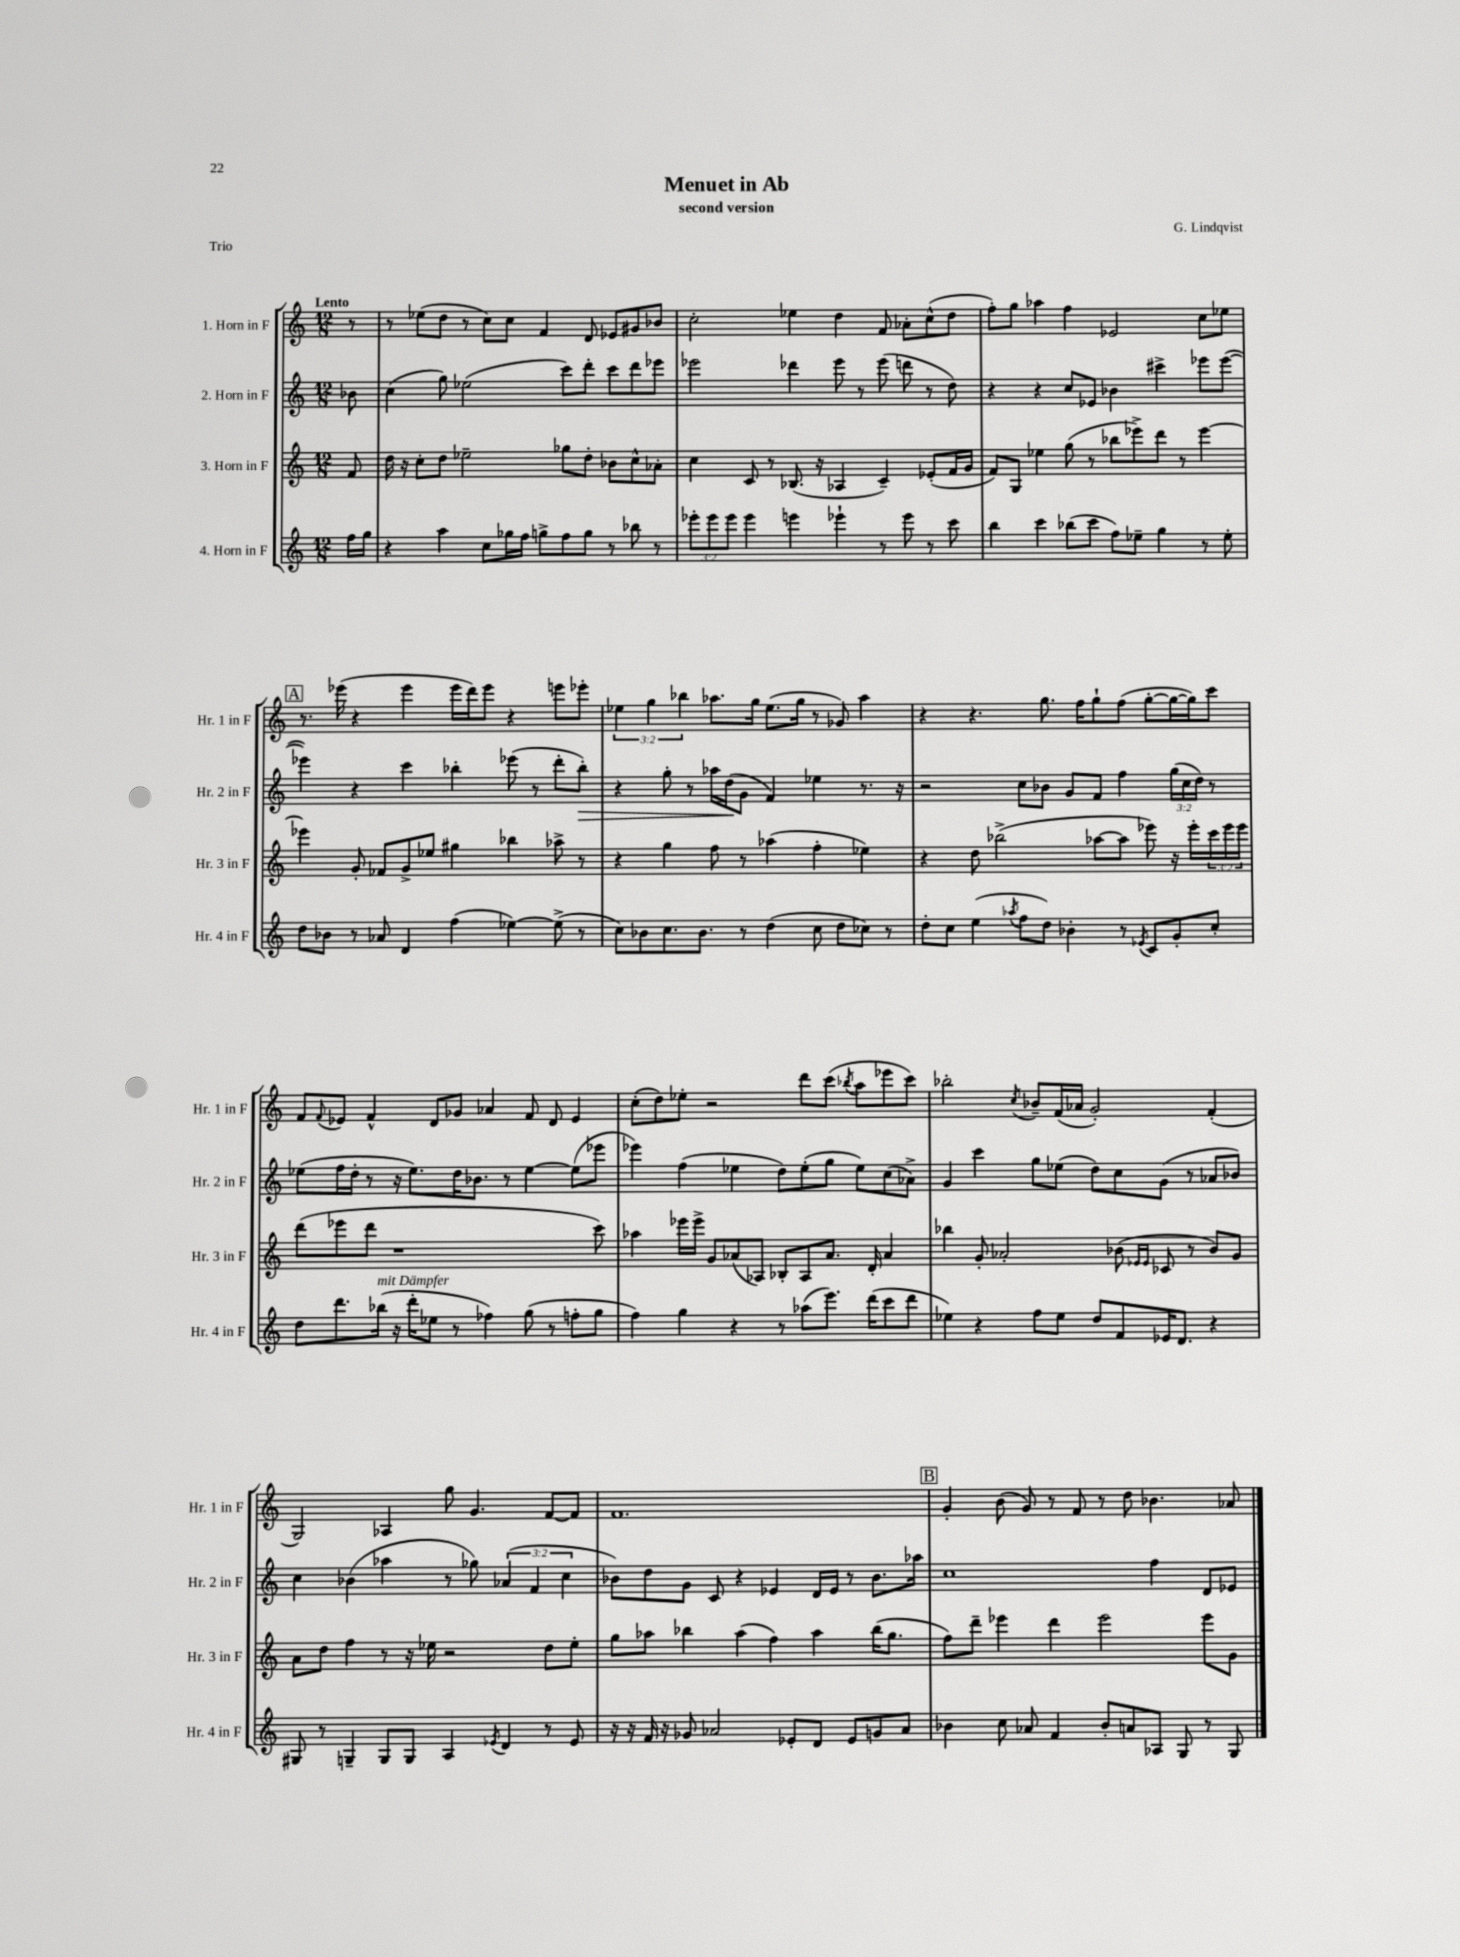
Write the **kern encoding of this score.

**kern	**kern	**kern	**kern
*staff4	*staff3	*staff2	*staff1
*clefG2	*clefG2	*clefG2	*clefG2
*k[]	*k[]	*k[]	*k[]
*M12/8	*M12/8	*M12/8	*M12/8
16ff\LL	8f/	8b-\	8r
16gg\JJ	.	.	.
=	=	=	=
4r	16dd\	(4cc\	8r
.	16r	.	.
.	8cc'\L	.	(8ee-\L
4aa\	8dd\J	8gg\)	8dd\J
.	2ee-~\	(2ee-\	8r
8cc\L	.	.	8cc\L)
16gg-\L	.	.	8cc\J
16ff\JJ	.	.	.
8gg^\L	.	.	4f/
8ff\	8gg-\L	8ccc\L)	.
8gg\J	8dd'\J	8ddd'\J	8d/
8r	8b-\L	8ccc\L	8e-/L
8bb-\	8cc^^\	8ddd\	8g#/
8r	8a-'\J	8eee-\J	8b-/J
=	=	=	=
12eee-'\L	4cc\	2eee-\	2cc'\
12eee-\	.	.	.
12eee-\J	.	.	.
4eee-\	8c/	.	.
.	8r	.	.
4eee\	(8.B-/	4ddd-\	4ee-\
.	16r	.	.
4eee-`\	4A-/	8eee-\	4dd\
.	.	8r	.
8r	4c~/)	(8eee-\	8f/
8eee-\	.	8ddd\	8a-'\L
8r	(8e-'/L	8r	(8cc^^\
8ccc\	16f/L	8dd\)	8dd\J
.	16g/JJ	.	.
=	=	=	=
4bb\	8f/L)	4r	8ff'\L)
.	8G/J	.	8gg\J
4ccc\	4ee-\	4r	4aa-\
(8bb-\L	(8gg\	8cc/L	4ff\
8ccc\J	8r	8e-/J	.
8ff\L)	8bb-\L	4b-\	2e-/
8ee-~\J	8eee-^\)	.	.
4gg\	8ddd\J	4ccc#^\	.
.	8r	.	.
8r	[4eee-\	8eee-\L	8cc\L
8ee-'\	.	([8eee-\J	8ee-\J
=	=	=	=
8dd\L	4eee-\]	4eee-\])	8.r
8b-\J	.	.	.
.	.	.	(16eee-\
8r	8g'/	4r	4r
8a-/	8f-/L	.	.
4d/	8g^/	4ccc\	4eee-\
.	8ee-/J	.	.
(4ff\	4gg#\	4bb-'\	16eee-\LL
.	.	.	16ddd\J)
.	.	.	8eee-\J
[4ee-\)	4bb-\	(8eee-\	4r
.	.	8r	.
(8ee-^\]	8aa-^\	8ddd'\L	8eee\L
8r	8r	8bb-'\J)	8eee-'\J
=	=	=	=
8cc\L)	4r	4r	6ee-\
8b-\	.	.	.
.	.	.	6gg\
8.cc\	4gg\	8gg'\	.
.	.	.	6bb-\
.	.	8r	.
8.b-\J	.	.	.
.	8ff\	16aa-\LL	8.aa-\L
.	.	(16dd\J	.
8r	8r	8g\J	.
.	.	.	16gg\Jk
(4dd\	(4aa-\	4f/)	(8.ee-\L
.	.	.	16gg\Jk
8cc\	4ff'\	4ee-\	8r
8dd\L	.	.	8g-/)
8cc-\J)	4ee-\)	8.r	4aa-\
8r	.	.	.
.	.	16r	.
=	=	=	=
8dd'\L	4r	2r	4r
8cc\J	.	.	.
(4ee\	8dd\	.	4.r
.	(2bb-^\	.	.
8qaa-/	.	.	.
8ff\L	.	8cc\L	.
8dd\J)	.	8b-\J	8.gg\
4b-'\	.	8g/L	.
.	.	.	16ff\LK
.	[8aa-\L	8f/J	8gg`\
8r	8aa-\]J	4ff\	(8ff\J
8qe-/	.	.	.
8c/L	8eee-\)	.	[8gg'\L
8g'/	16r	(24gg\LL	16gg\_L
.	.	24cc\	.
.	16eee-'\LL	.	16gg\]J)
.	.	24dd\JJ)	.
8cc'/J	24ccc\	8r	8ccc\J
.	24eee-\	.	.
.	24eee-\JJ	.	.
=	=	=	=
8dd\L	(8ddd\L	(8ee-\L	8f/L
.	.	.	8qqf/
8.ddd\	8eee-\	16ff\L	8e-/J
.	.	16dd'\JJ	.
.	8ddd\J	8r	4f^^/
(16bb-\Jk	.	.	.
16r	1r	16r	.
16ddd'\LK	.	8.ee-\L)	.
8ee-\J	.	.	8d/L
8r	.	16dd\K	8g-/J
.	.	8.b-\J	.
4ff-\)	.	.	4a-/
.	.	8r	.
(8gg\	.	[4ee-\	8f/
8r	.	.	8d/
8ff'\L	.	(8ee-\]L	4e-/
8gg\J	8ccc\)	8eee-\J	.
=	=	=	=
4ff\)	4aa-\	4eee-\)	(8cc'\L
.	.	.	8dd\)
4gg\	16eee-\LL	(4ff\	8ee-'\J
.	16eee-^\JJ	.	.
.	8g/L	.	2r
4r	(8a-/	4ee-\	.
.	8A-/J)	.	.
8r	8B-'/L	8dd\L)	.
(8aa-\L	8A-/	(8ee-'\	8ddd\L
8.eee\J)	8.a-/J	8gg\J	(8ccc\J
.	.	.	8qbb-/
.	.	8ee-\L)	8aa\L
(16ddd\LK	16d'/	.	.
8ccc\	4a-/	(8cc\	8eee-\
8ddd\J	.	8a-^\J)	8ccc\J)
=	=	=	=
4ee-\)	4bb-\	4g/	2bb-'\
4r	8g'/	4ccc\	.
.	2a-'/	.	.
.	.	.	8qcc/
8ff\L	.	8gg\L	8b-~/L
8ee-\J	.	(8ee-\J	(16f/L
.	.	.	16a-/JJ
8dd/L	.	8dd\L)	2g'/)
8f/	(8b-\	8cc\	.
.	16qqe-/LL	.	.
.	16qqe-/JJ	.	.
16e-/K	8c-/	(8g\J	.
8.d/J	.	.	.
.	8r	8r	.
4r	8b-/L)	8a-/L	(4f'/
.	8g/J	8b-/J)	.
=	=	=	=
8G#/	8a\L	4cc\	2G/)
8r	8dd\J	.	.
4G~/	4ff\	(4b-\	.
8G/L	8r	4aa-\	4A-/
8G/J	16r	.	.
.	16ee-\	.	.
4A/	2r	8r	8gg\
.	.	8gg-\)	4.g/
8qe-/	.	.	.
4d/	.	(6a-/	.
.	.	6f/	.
8r	8dd\L	.	[8f/L
.	.	6cc\	.
8e-/	8ee-'\J	.	8f/]J
=	=	=	=
16r	8gg\L	8b-\L)	1.f
16r	.	.	.
16f/	8aa-\J	8dd\	.
16r	.	.	.
8g-/	4bb-\	8g\J	.
2a-/	.	8c/	.
.	(4aa-\	4r	.
.	4ff\)	4e-/	.
8e-'/L	.	.	.
8d/J	4aa-\	16d/LL	.
.	.	16e-/JJ	.
8e-/L	.	8r	.
8g/	(16bb-\LK	8.b-\L	.
.	8.gg\J	.	.
8a-/J	.	.	.
.	.	16aa-\Jk	.
=	=	=	=
4b-\	8ff\L)	1cc	4g'/
.	8ddd~\J	.	.
8cc\	4eee-\	.	(8b\
8a-/	.	.	8g/)
4f/	4ddd\	.	8r
.	.	.	8f/
8b-'/L	2eee-\	.	8r
8a/	.	.	8dd\
8A-/J	.	4ff\	4.b-\
8G/	.	.	.
8r	8eee-\L	8d/L	.
8G/	8g\J	8e-/J	8a-/
==	==	==	==
*-	*-	*-	*-
